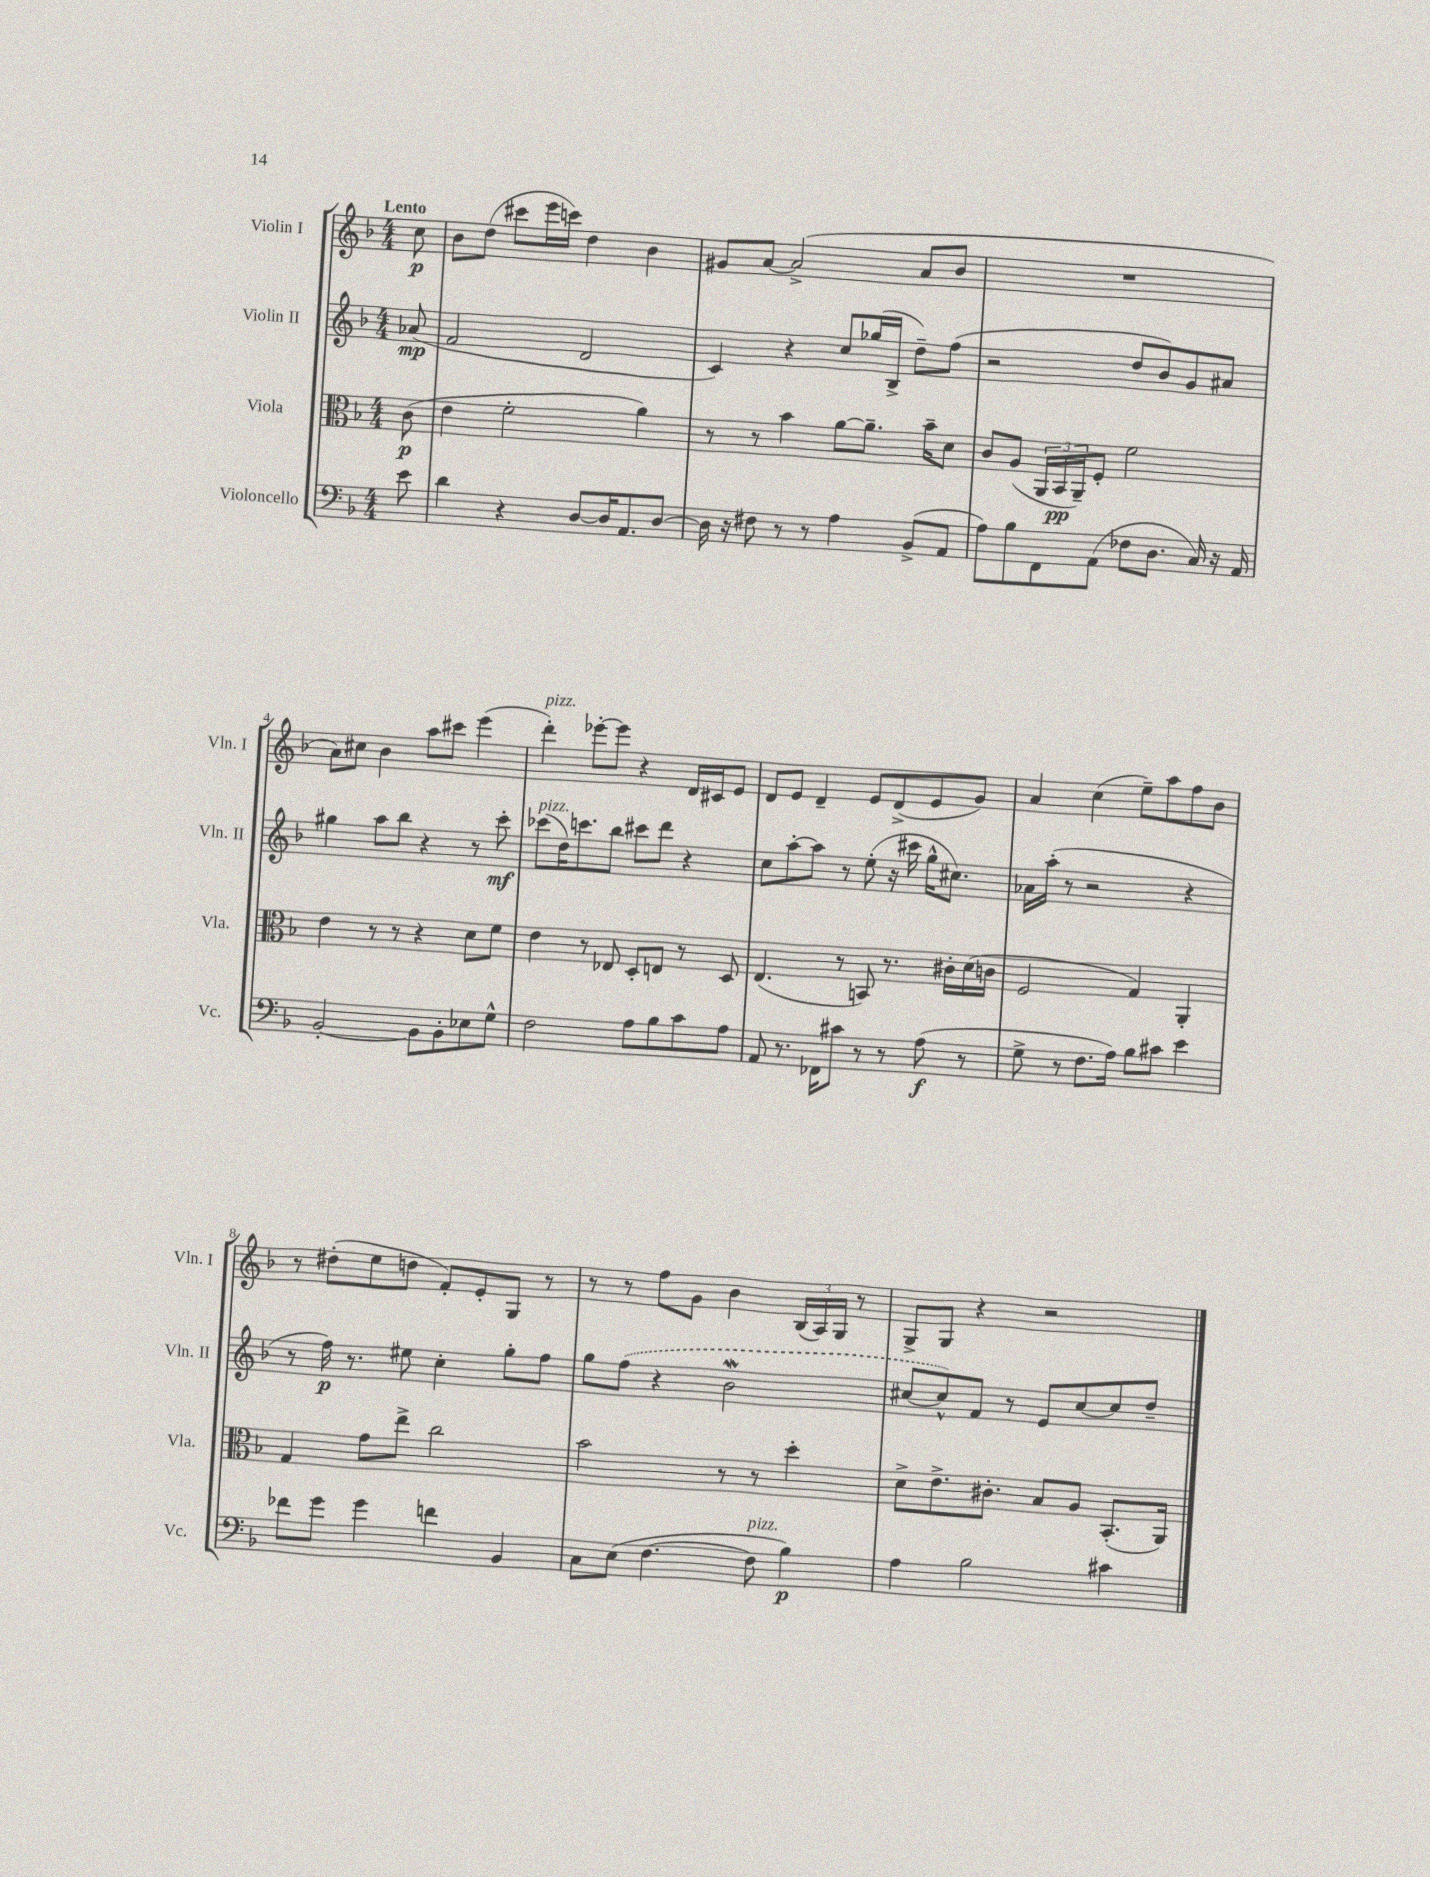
<<
\new StaffGroup <<
\new Staff = "s0" \with { instrumentName = "Violin I" shortInstrumentName = "Vln. I" } {
    \clef treble \key f \major \numericTimeSignature \time 4/4 \partial 8 \tempo "Lento"
    c''8\p |
    bes'8 d''8( cis'''8 e'''16 c'''16) d''4 bes'4 |
    gis'8 a'8~ a'2->( a'8 bes'8 |
    R1 |
    a'8) cis''8 bes'4 a''8 cis'''8 e'''4( |
    d'''4-.^\markup { \italic "pizz." }) ees'''8~-. ees'''8 r4 d'16 cis'16 e'8 |
    d'8 e'8 d'4-- e'8 d'8->( e'8 g'8) |
    a'4 c''4( e''8--) a''8 f''8 bes'8 |
    r8 dis''8-.( e''8 d''8 f'8-.) e'8-. g8 r8 |
    r8 r8 f''8 g'8 bes'4 \tuplet 3/2 { bes16( a16) g16 } r8 |
    g8-> g8 r4 r2 \bar "|." |
}
\new Staff = "s1" \with { instrumentName = "Violin II" shortInstrumentName = "Vln. II" } {
    \clef treble \key f \major \numericTimeSignature \time 4/4 \partial 8
    aes'8\mp( |
    f'2 d'2 |
    c'4) r4 c''8 ges''16( bes16-> d''8--) f''8( |
    r2 d''8 bes'8) g'8 ais'8 |
    gis''4 a''8 bes''8 r4 r8 c'''8-.\mf |
    ces'''8^\markup { \italic "pizz." }( d''16) c'''8. bes''8 cis'''8 d'''8 r4 |
    c''8 a''8~-. a''8 r8 e''8-.( r16 cis'''16 g''16-^ cis''8.) |
    aes'16 a''16-.( r8 r2 r4 |
    r8 f''16\p) r8. eis''8 c''4-. g''8-. f''8 |
    g''8 \once \slurDashed f''8( r4 bes'2\mordent |
    cis''8~ cis''8-^) f'8 r8 e'8 cis''8~ cis''8 d''8-- \bar "|." |
}
\new Staff = "s2" \with { instrumentName = "Viola" shortInstrumentName = "Vla." } {
    \clef alto \key f \major \numericTimeSignature \time 4/4 \partial 8
    c'8\p( |
    e'4 f'2-. a'4) |
    r8 r8 bes'4 a'8~ a'8.-- bes'16-- d'8 |
    c'8 a8( \tuplet 3/2 { a,16 bes,16\pp a,16--) } f8-. f'2 |
    e'4 r8 r8 r4 d'8 f'8 |
    e'4 r8 ees8 d8-. e8 r8 d8 |
    e4.( r8 b,8) r8. cis'16-. d'16( c'16 |
    f2 g4) a,4-. |
    g4 g'8 e''8-> c''2 |
    bes'2 r8 r8 d''4-. |
    d'8-> e'8.-> cis'8.-. bes8 a8 bes,8.-.( a,16) \bar "|." |
}
\new Staff = "s3" \with { instrumentName = "Violoncello" shortInstrumentName = "Vc." } {
    \clef bass \key f \major \numericTimeSignature \time 4/4 \partial 8
    e'8 |
    d'4 r4 d8~ d16 a,8. d8~ |
    d16 r16 fis8 r8 r8 a4 bes,8->( a,8 |
    a8) bes8 f,8 a,8( fes8 d8. c16) r16 a,16 |
    bes,2~-. bes,8 bes,8-. ees8 g8-^ |
    f2 a8 bes8 c'8 a8 |
    a,8 r8. fes,16 cis'8 r8 r8 a8\f( r8 |
    g8-> r8 f8. a16) bes8 cis'8 e'4 |
    fes'8 g'8 g'4 f'4 bes,4 |
    c8 e8( f4.~ f8^\markup { \italic "pizz." } bes4\p) |
    a4 bes2 cis'4 \bar "|." |
}
>>
>>
